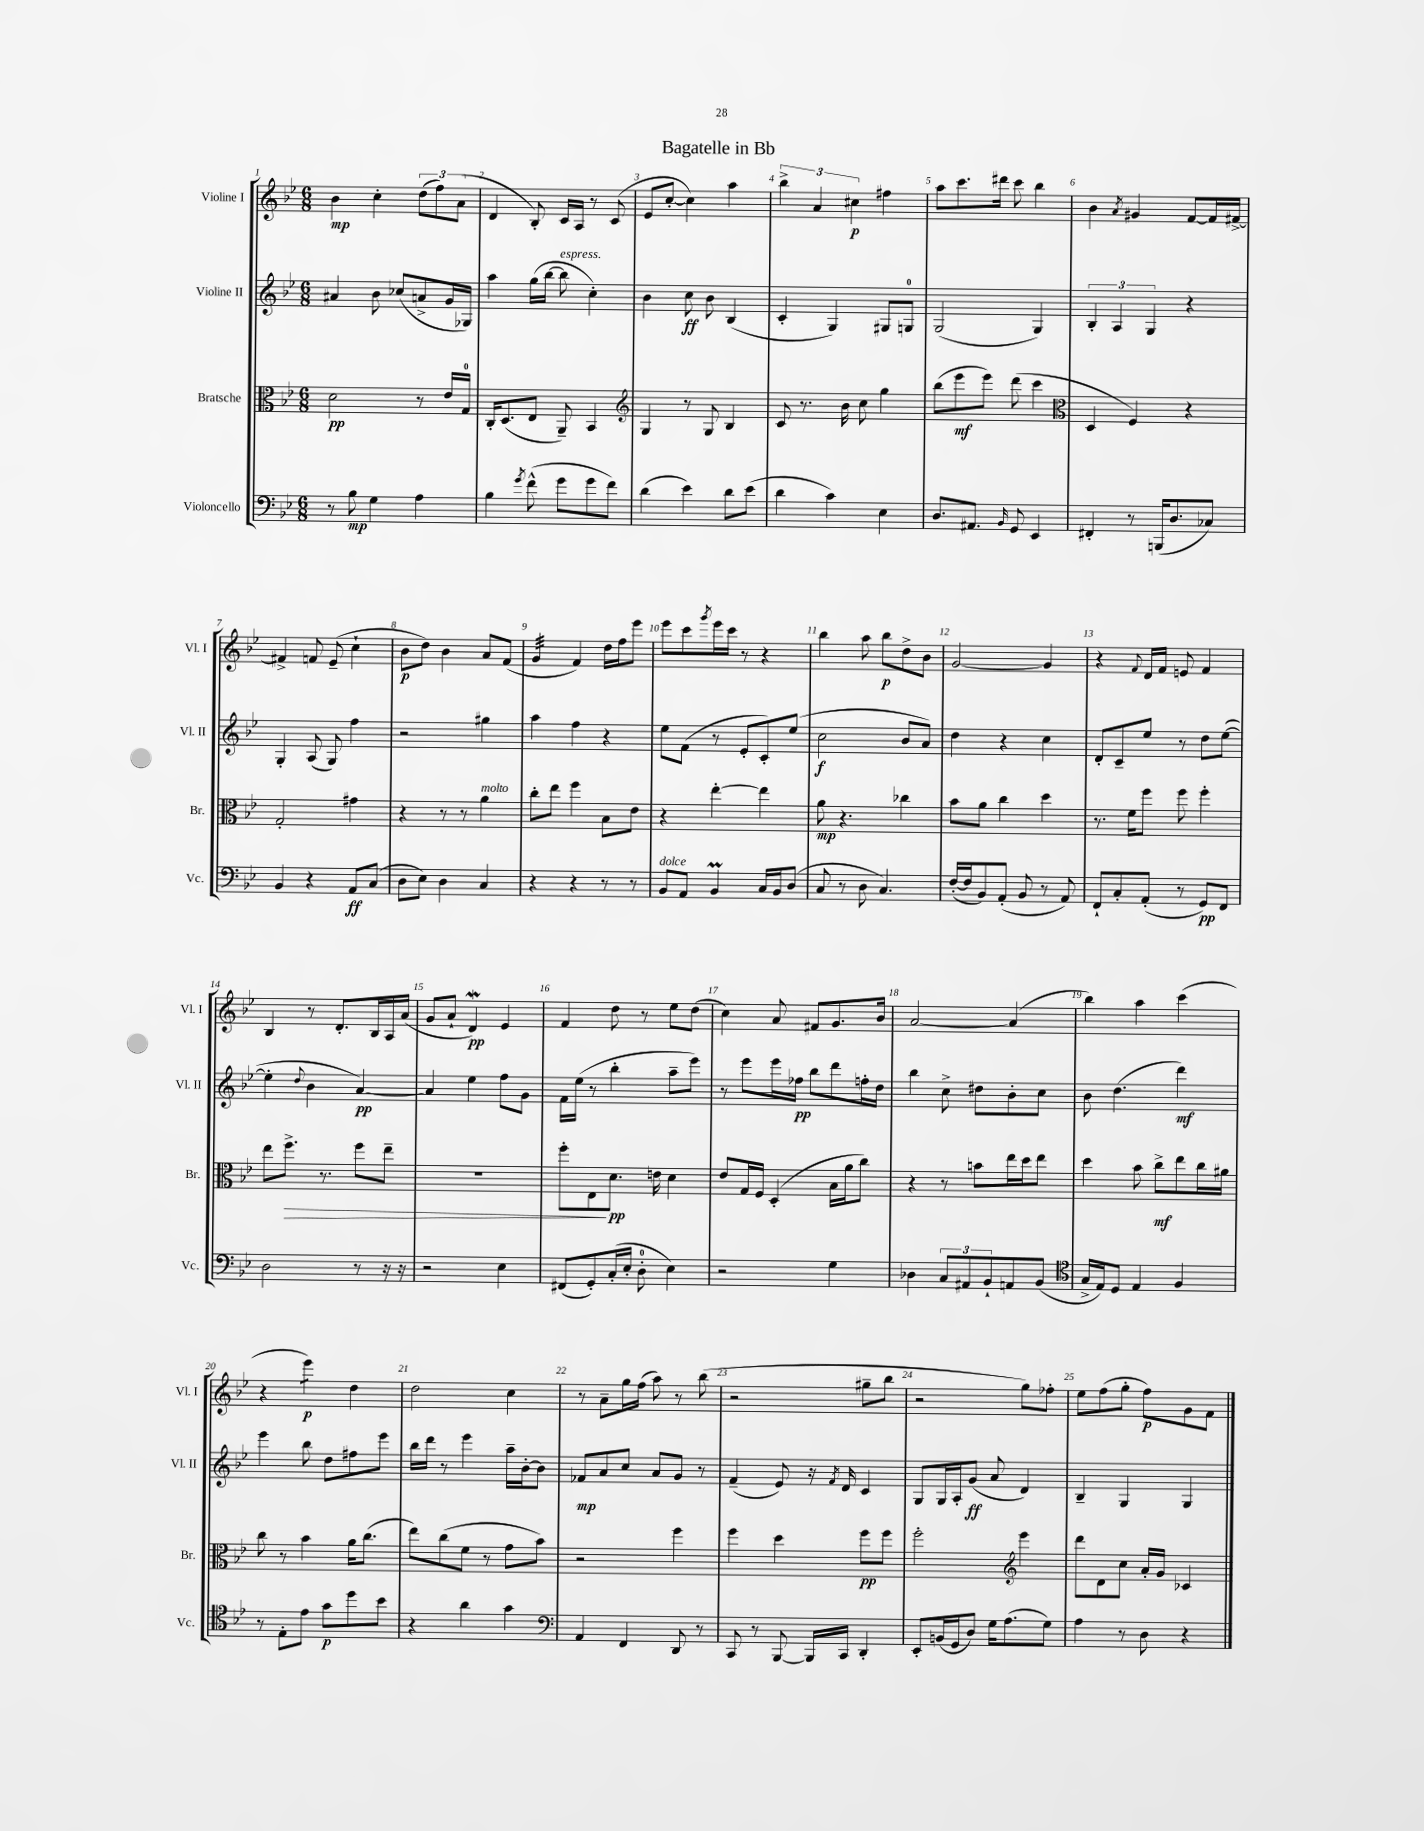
\header { title = "Bagatelle in Bb" }
<<
\new StaffGroup <<
\new Staff = "s0" \with { instrumentName = "Violine I" shortInstrumentName = "Vl. I" } {
    \clef treble \key bes \major \numericTimeSignature \time 6/8
    bes'4\mp c''4-. \tuplet 3/2 { d''8( f''8) a'8( } |
    d'4 bes8-.) c'16 a16 r8 c'8( |
    ees'8 c''8~-. c''4) a''4 |
    \tuplet 3/2 { bes''4-> a'4 cis''4\p } fis''4 |
    a''8 c'''8. dis'''16 c'''8 bes''4 |
    bes'4 \acciaccatura { a'8 } gis'4 f'8~ f'16 fis'16~-> |
    fis'4-> f'8 ees'8--( c''4-! |
    bes'8\p d''8) bes'4 a'8 f'8( |
    g'4:32 f'4) d''16 f''16 ees'''8 |
    ees'''8 c'''8 \acciaccatura { g'''8 } ees'''16 c'''16 r8 r4 |
    bes''4 a''8 bes''8\p d''8-> bes'8 |
    g'2~ g'4 |
    r4 \appoggiatura { f'8 } d'16 f'16 e'8 f'4 |
    bes4 r8 d'8.-. bes16 a16 a'16( |
    g'8 a'8-! d'4\mordent\pp) ees'4 |
    f'4 d''8 r8 ees''8 d''8( |
    c''4) a'8 fis'8 g'8. bes'16 |
    a'2~ a'4( |
    bes''4) a''4 c'''4( |
    r4 ees'''4:8\p) d''4 |
    d''2 c''4 |
    r8 a'8-- g''16 f''16( a''8) r8 bes''8( |
    r2 gis''8-- bes''8 |
    r2 g''8) fes''8-. |
    ees''8 f''8( g''8-. f''8\p) g'8 f'8 \bar "|." |
}
\new Staff = "s1" \with { instrumentName = "Violine II" shortInstrumentName = "Vl. II" } {
    \clef treble \key bes \major \numericTimeSignature \time 6/8
    ais'4 bes'8 ces''8( a'8-> g'16 ges16) |
    a''4 g''16( bes''16~ bes''8^\markup { \italic "espress." } c''4-.) |
    bes'4 c''8\ff bes'8 bes4( |
    c'4-. g4) gis8 g8-0 |
    g2( g4) |
    \tuplet 3/2 { bes4-. a4 g4 } r4 |
    g4-. a8( g8) f''4 |
    r2 gis''4 |
    a''4 f''4 r4 |
    ees''8 f'8( r8 ees'8-. c'8-.) ees''8( |
    c''2\f bes'8 a'8) |
    d''4 r4 c''4 |
    d'8-. c'8-- ees''8 r8 d''8 ees''8~( |
    ees''4-. \appoggiatura { d''8 } bes'4 a'4~\pp) |
    a'4 ees''4 f''8 g'8 |
    f'16 ees''16( r8 bes''4-. a''8-- ees'''8) |
    r8 ees'''8 ees'''16 fes''16\pp bes''8 d'''8 f''16-. d''16 |
    bes''4 c''8-> dis''8 bes'8-. c''8 |
    bes'8 d''4.( d'''4\mf) |
    ees'''4 bes''8 d''8 fis''8 ees'''8 |
    bes''16 d'''16 r8 ees'''4 a''16-- bes'16~-. bes'8 |
    fes'8\mp a'8 c''8 a'8 g'8 r8 |
    f'4--( ees'8) r16 \acciaccatura { f'8 } d'16 c'4 |
    g8 g16 a16-. g'8\ff( a'8 d'4) |
    bes4-- g4 g4 \bar "|." |
}
\new Staff = "s2" \with { instrumentName = "Bratsche" shortInstrumentName = "Br." } {
    \clef alto \key bes \major \numericTimeSignature \time 6/8
    d'2\pp r8 ees'16 g16-0 |
    c16-. d8.( ees8 a,8--) bes,4 |
    \clef treble g4 r8 g8 bes4 |
    c'8 r8. bes'16 c''8 g''4 |
    bes''8( ees'''8\mf ees'''8) d'''8( c'''4 |
    \clef alto d4 f4) r4 |
    g2-. gis'4 |
    r4 r8 r8 a'4^\markup { \italic "molto" } |
    c''8-. ees''8 f''4 bes8 ees'8 |
    r4 ees''4~-. ees''4 |
    a'8\mp r4. ces''4 |
    bes'8 a'8 c''4 d''4 |
    r8. f'16 f''8 f''8 f''4-. |
    ees''8 f''8.->\> r8. f''8 ees''8-- |
    R2. |
    f''8-. ees8\! d'8.\pp e'16 d'4 |
    ees'8 g16 f16 d4-.( bes16 a'16 c''8) |
    r4 r8 b'8 ees''16 d''16 ees''8 |
    d''4 bes'8 c''8->\mf ees''8 c''16 ais'16 |
    c''8 r8 bes'4 a'16 c''8.( |
    ees''8) c''8( f'8 r8 g'8 bes'8) |
    r2 f''4 |
    f''4 d''4 f''8\pp f''8 |
    f''2-. \clef treble ees'''4 |
    d'''8 d'8 c''8 a'16-. g'16 ces'4 \bar "|." |
}
\new Staff = "s3" \with { instrumentName = "Violoncello" shortInstrumentName = "Vc." } {
    \clef bass \key bes \major \numericTimeSignature \time 6/8
    r8 bes8\mp g4 a4 |
    bes4 \acciaccatura { g'8 } f'8-^( g'8 g'8 f'8) |
    d'4( ees'4) d'8 ees'8( |
    d'4 c'4) ees4 |
    d8. ais,8. \grace { bes,16 } g,8 ees,4 |
    fis,4-. r8 b,,16( d8. ces8) |
    bes,4 r4 a,8\ff c8( |
    d8 ees8) d4 c4 |
    r4 r4 r8 r8 |
    bes,8^\markup { \italic "dolce" } a,8 bes,4\prall c16 bes,16 d8( |
    c8 r8 d8 c4.) |
    f16~-.( f16 bes,8) a,8-.( bes,8 r8 a,8) |
    f,8-! c8-. a,8-.( r8 g,8\pp) f,8 |
    d2 r8 r16 r16 |
    r2 ees4 |
    fis,8( g,8-.) c16-.( ees16-. d8-0-. ees4) |
    r2 g4 |
    des4 \tuplet 3/2 { c8 ais,8 bes,8-! } a,8 bes,8( |
    \clef tenor g16-> ees16) d8 ees4 f4 |
    r8 ees8-. ees'8 g'8\p d''8 bes'8 |
    r4 a'4 g'4 |
    \clef bass a,4 f,4 d,8 r8 |
    c,8 r8 bes,,8~ bes,,16 c,16 d,4-. |
    ees,8-. b,16( g,16 d8) g16 a8.( g8) |
    a4 r8 d8 r4 \bar "|." |
}
>>
>>
\layout { \context { \Score \override BarNumber.break-visibility = ##(#f #t #t) barNumberVisibility = #all-bar-numbers-visible } }
